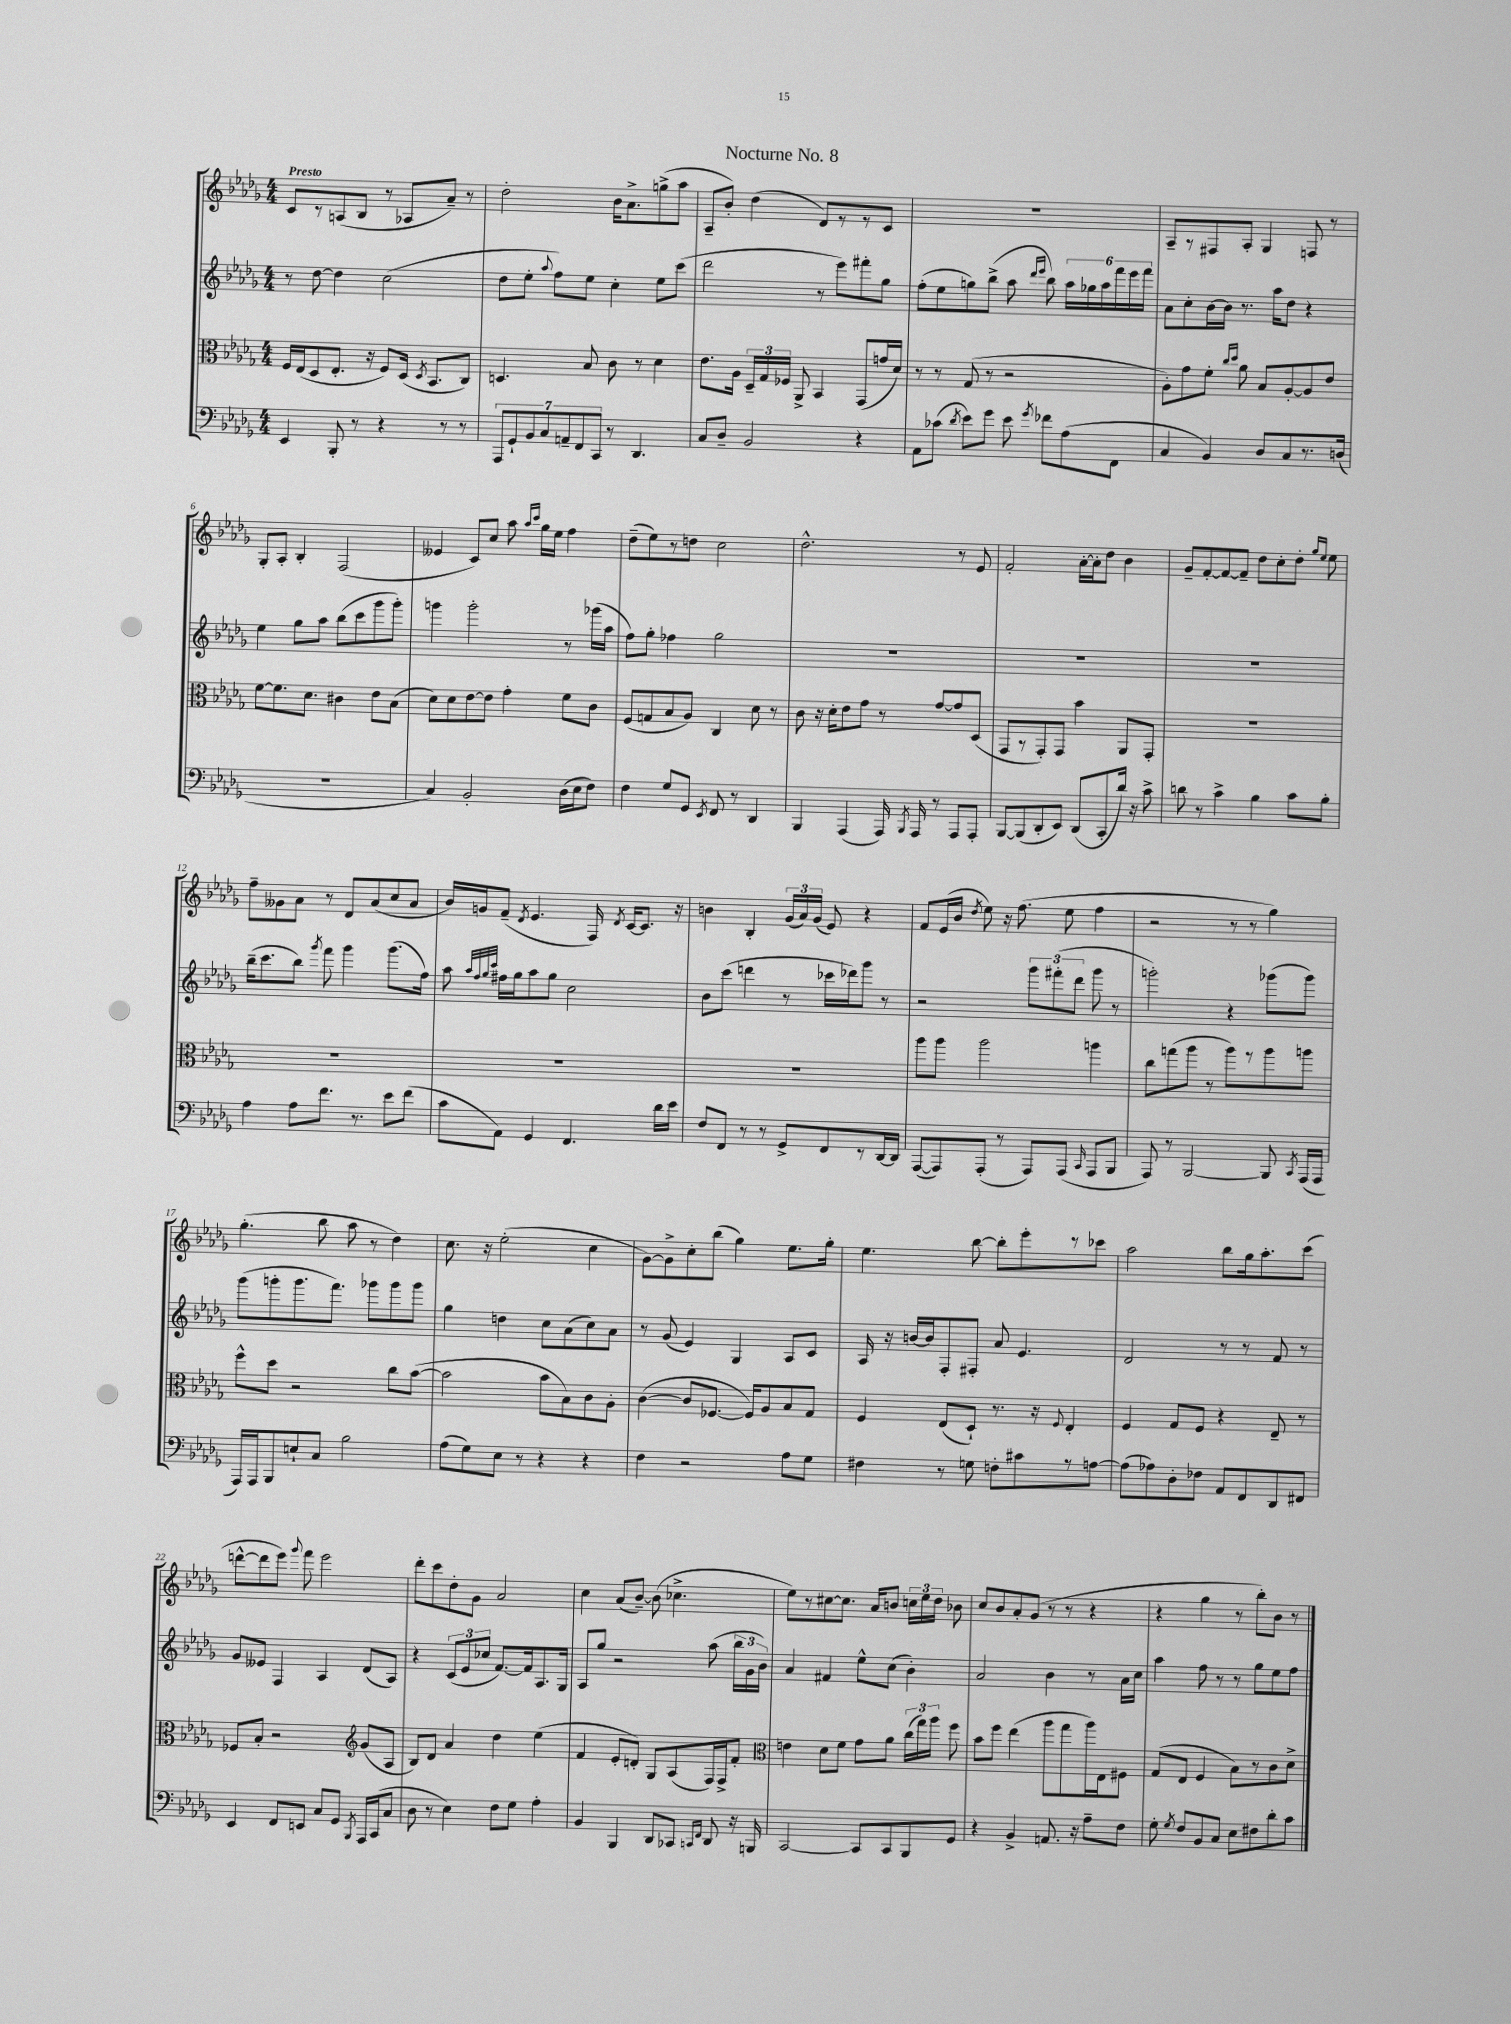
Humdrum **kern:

**kern	**kern	**kern	**kern
*staff4	*staff3	*staff2	*staff1
*clefF4	*clefC3	*clefG2	*clefG2
*k[b-e-a-d-g-]	*k[b-e-a-d-g-]	*k[b-e-a-d-g-]	*k[b-e-a-d-g-]
*M4/4	*M4/4	*M4/4	*M4/4
4EE-	16F	8r	8c
.	(16E-	.	.
.	8D-	[8dd-	8r
8BBB-'	8.E-'	4dd-]	(8A
8r	.	.	8B-
.	16r	.	.
4r	8F)	(2cc	8r
.	(16D-	.	8A-
.	8qD-	.	.
.	8.BB-	.	.
8r	.	.	8a-~)
8r	8C)	.	8r
=	=	=	=
14AAA-	4.D	8dd-	2dd-'
14GG-`	.	.	.
.	.	8ee-'	.
14BB-	.	.	.
14C	.	.	.
.	.	8qqaa-	.
.	.	8ff)	.
14AA~	.	.	.
14FF	.	.	.
.	8B-	8ee-	.
14CC	.	.	.
8r	8c	4cc'	16b-
.	.	.	8.a-^
4.DD-	8r	.	.
.	4d-	8ee-	(8gg^
.	.	(8ccc	8aa-
=	=	=	=
8C	8.e-	2ddd-	8A-~
8D-~	.	.	8b-')
.	16A-	.	.
2BB-	24D-~	.	(4dd-
.	24G-	.	.
.	24F-	.	.
.	8AA-^	.	.
.	4BB-	8r	8d-)
.	.	8eee-)	8r
4r	(8GG-	8fff#'	8r
.	16g	8gg-	8c
.	16d-)	.	.
=	=	=	=
8AA-	8r	(8ff'	1r
(8c-	8r	8ee-	.
8qd-	.	.	.
8e-)	(8G-	8gg)	.
8g-	8r	(8bb-^	.
8e-	2r	8aa-	.
.	.	16qqddd-	.
8qg-	.	16qqeee-	.
8f-	.	8bb-)	.
(8A-	.	24aa-	.
.	.	24gg-	.
.	.	24aa-	.
8FF	.	24fff	.
.	.	24eee-	.
.	.	24fff	.
=	=	=	=
4C	8A-')	8a-	8A-~
.	8g-	8cc'	8r
4BB-)	8f'	[16b-	8F#
.	.	16b-]	.
.	16qqcc	.	.
.	16qqdd-	.	.
.	8a-	8.r	8A-'
8D-	8B-	.	4G-
.	.	16aa-	.
8C	[8A-'	8dd-	.
8.r	8A-]	4r	8F
.	8e-	.	8r
(16D	.	.	.
=	=	=	=
1r	[8f	4ee-	8G-'
.	8.f]	.	8A-'
.	.	8gg-	4B-'
.	8.d-	.	.
.	.	8aa-	.
.	4c#	(8bb-	(2F
.	.	8ccc	.
.	8e-	8ggg-	.
.	(8B-	8ggg-')	.
=	=	=	=
4C)	8d-)	4ggg	4e--
.	8d-	.	.
2BB-'	[8e-	2ggg'	8c)
.	8e-]	.	8cc
.	4g-'	.	8aa-
.	.	.	16qqaa-
.	.	.	16qqccc
.	.	.	16gg-
.	.	.	16ee-
(16D-	8f	8r	4ff
16E-	.	.	.
8F)	8c	(16ggg-	.
.	.	16aa-	.
=	=	=	=
4F	(8F	8ff)	(8dd-~
.	8G	8gg-'	8ee-)
8G-	8B-	4ff-	8r
8GG-	8A-)	.	8dd
8qEE-	.	.	.
8FF	4C	2gg-	2cc
8r	.	.	.
4DD-	8d-	.	.
.	8r	.	.
=	=	=	=
4BBB-	8c	1r	2.dd-^^
.	16r	.	.
.	16d-'	.	.
(4AAA-	8e-	.	.
.	8g-	.	.
16AAA-)	8r	.	.
8qBBB-	.	.	.
16AAA-	.	.	.
8r	[8g-	.	.
8AAA-	8g-]	.	8r
8AAA-'	(8D-	.	8e-
=	=	=	=
[8BBB-	8GG-	1r	2f'
(8BBB-]	8r	.	.
8DD-'	8GG-')	.	.
8EE-)	8GG-	.	.
(8DD-	4b-	.	[16a-'
.	.	.	16a-']
8CC'	.	.	8dd-
16d-)	8AA-	.	4b-
16r	.	.	.
8c^	8GG-'	.	.
=	=	=	=
8d	1r	1r	8g-~
8r	.	.	[8f'
4c^	.	.	8f_
.	.	.	8f~]
4B-	.	.	8dd-
.	.	.	8cc'
8c	.	.	8dd-'
.	.	.	16qqgg-
.	.	.	16qqee-
8B-'	.	.	8ee-
=	=	=	=
4A-	1r	(16bb-~	8ff~
.	.	8.ccc	.
.	.	.	8g--
8A-	.	8bb-)	8a-
.	.	8qggg-	.
8.f	.	8fff	8r
.	.	4ggg-	8d-
8.r	.	.	.
.	.	.	(8a-
8e-	.	(8.ggg-	8cc
(8f	.	.	8a-
.	.	16ff)	.
=	=	=	=
8c	1r	8aa-	16b-)
.	.	.	16g
.	.	32qqaa-	.
.	.	32qqff	.
.	.	32qqgg-	.
.	.	32qqccc	.
8AA-)	.	16ff#	(8f~
.	.	16gg-	.
.	.	.	8qd-
4GG-	.	8aa-	4.e-
.	.	8gg-	.
4.FF	.	2cc	.
.	.	.	16F)
.	.	.	8qd-
.	.	.	[16c
.	.	.	8.c]
16d-	.	.	.
16e-	.	.	16r
=	=	=	=
8F	1r	8b-	4b
8FF	.	(8ccc	.
8r	.	4ddd	4B-'
8r	.	.	.
8GG-^	.	8r	(24g-
.	.	.	24a-)
.	.	.	(24g-
8FF	.	16ccc-	8e-)
.	.	16ddd-)	.
8r	.	8ggg-	4r
[16DD-	.	8r	.
16DD-]	.	.	.
=	=	=	=
([8AAA-	8aa-	2r	8f
8AAA-])	8aa-	.	(16e-
.	.	.	16b-
.	.	.	8qdd-
(8AAA-'	2aa-	.	8ee-)
8r	.	.	16r
.	.	.	(8.ff
8AAA-)	.	12ggg-	.
.	.	(12fff#'	.
(8AAA-	.	.	8ee-
.	.	12ddd-	.
16qqCC	.	.	.
8AAA-	4aa	8ggg-	4ff
8BBB-	.	8r	.
=	=	=	=
8AAA-)	8cc	2ggg')	2r
8r	(8gg	.	.
[2BBB-	8aa-	.	.
.	8r	.	.
.	8aa-)	4r	8r
.	8r	.	8r
8BBB-]	8aa-	(8ggg-	4gg-)
8qCC	.	.	.
(16AAA-	8aa	8ggg-)	.
16AAA-	.	.	.
=	=	=	=
16AAA-)	8ff^^	(8ggg-	(4.gg-'
16AAA-	.	.	.
8BBB-	8dd-	8ggg'	.
8E`	2r	8.ggg	.
8C	.	.	8bb-
.	.	8.fff)	.
2B-	.	.	8aa-
.	.	8ggg-	8r
.	8cc	8ggg-	4dd-)
.	([8b-	8ggg-	.
=	=	=	=
(8A-	2b-]	4gg-	8.cc
8G-)	.	.	.
.	.	.	16r
8E-	.	4dd	(2ee-'
8r	.	.	.
4r	8b-	8cc	.
.	8B-)	(8a-	.
4r	8c	8cc)	4cc
.	8A-'	8a-	.
=	=	=	=
4F	([4c	8r	[8g-)
.	.	(8g-	8g-^]
2r	8c]	4e-)	8cc'
.	[8.F-	.	(8bb-
.	.	4G-	4gg-)
.	16F-])	.	.
.	8A-	.	.
8A-	8B-	8A-	8.ee-
8G-	8G-	8c	.
.	.	.	16gg-'
=	=	=	=
4F#	4F	16A-	4.ee-
.	.	16r	.
.	.	[16b	.
.	.	16b]	.
8r	(8E-	8F'	.
8G	8D-`)	8F#'	[8bb-
8F'	8.r	8a-	8bb-']
8c#	.	4.e-	8eee-'
.	16r	.	.
.	8qqF	.	.
8r	4E-'	.	8r
[8A	.	.	8ccc-
=	=	=	=
(8A]	4F	2d-	2aa-
8A-)	.	.	.
8D-'	8G-	.	.
8F-	8F	.	.
8AA-	4r	8r	8bb-
8FF	.	8r	16gg-
.	.	.	8.aa-'
8DD-	8E-~	8f	.
8FF#	8r	8r	(8ccc
=	=	=	=
4EE-	8F-	8g-	[8ddd^^
.	8B-'	8e--	8ddd]
8FF	2r	4F	8eee-)
.	.	.	8qqggg-
8EE	.	.	8fff
8C	.	4A-	2eee-
8GG-	.	.	.
*	*clefG2	*	*
8qBBB-	.	.	.
16AAA-	(8g-	(8d-	.
(16CC	.	.	.
8C	8A-	8A-)	.
=	=	=	=
8D-	8B-)	4r	8ddd-'
8r	8d-	.	8ccc
4E-)	4a-	(12c	8dd-'
.	.	12e-	.
.	.	.	8g-
.	.	12cc-	.
8F	4dd-	[8.f)	2a-
8G-	.	.	.
.	.	16f]	.
4A-'	(4ee-	8.A-	.
.	.	16G-	.
=	=	=	=
4BB-	4f	8A-	4cc
.	.	8gg-	.
4BBB-	8e-'	2r	(8a-
.	8d')	.	[8b-~)
8DD-	8G-	.	(8b-]
8CC-	(8A-	.	4.cc-^
16qqCC	.	.	.
16qqFF	.	.	.
8DD-	16F)	(8aa-	.
.	16F^	.	.
16r	8f'	24bb-	.
.	.	24g-	.
16BBB	.	.	.
.	.	24b-)	.
=	=	=	=
*	*clefC3	*	*
[2CC	4e	4a-	8ee-)
.	.	.	8r
.	8d-	4f#	[8cc#
.	8f	.	8.cc#]
8CC]	8g-	8ee-^^	.
.	.	.	16a-
8CC	8a-	(8cc	8b
8BBB-	(24cc	4b-')	24cc
.	24gg-)	.	24ee-
.	24aa-	.	24dd-
8GG-	8ff	.	8b-
=	=	=	=
4r	8b-	2a-	8cc
.	8ff	.	8b-
4BB-^	(4ee-	.	8a-'
.	.	.	(8g-
8.AA	8aa-	4b-	8r
.	8gg-	.	8r
16r	.	.	.
8A-~	16aa-)	8r	4r
.	16E-	.	.
8F	8F#	16a-	.
.	.	16cc	.
=	=	=	=
8G-'	(8G-	4aa-	4r
8qG-	.	.	.
8F	8E-	.	.
8BB-	4F	8ff	4gg-
8C	.	8r	.
8E-	8B-)	8r	8r
8F#	8r	8gg-	8bb-')
8d-'	8c	8ee-	8b-
8c	8d-^	8ff	8r
==	==	==	==
*-	*-	*-	*-
